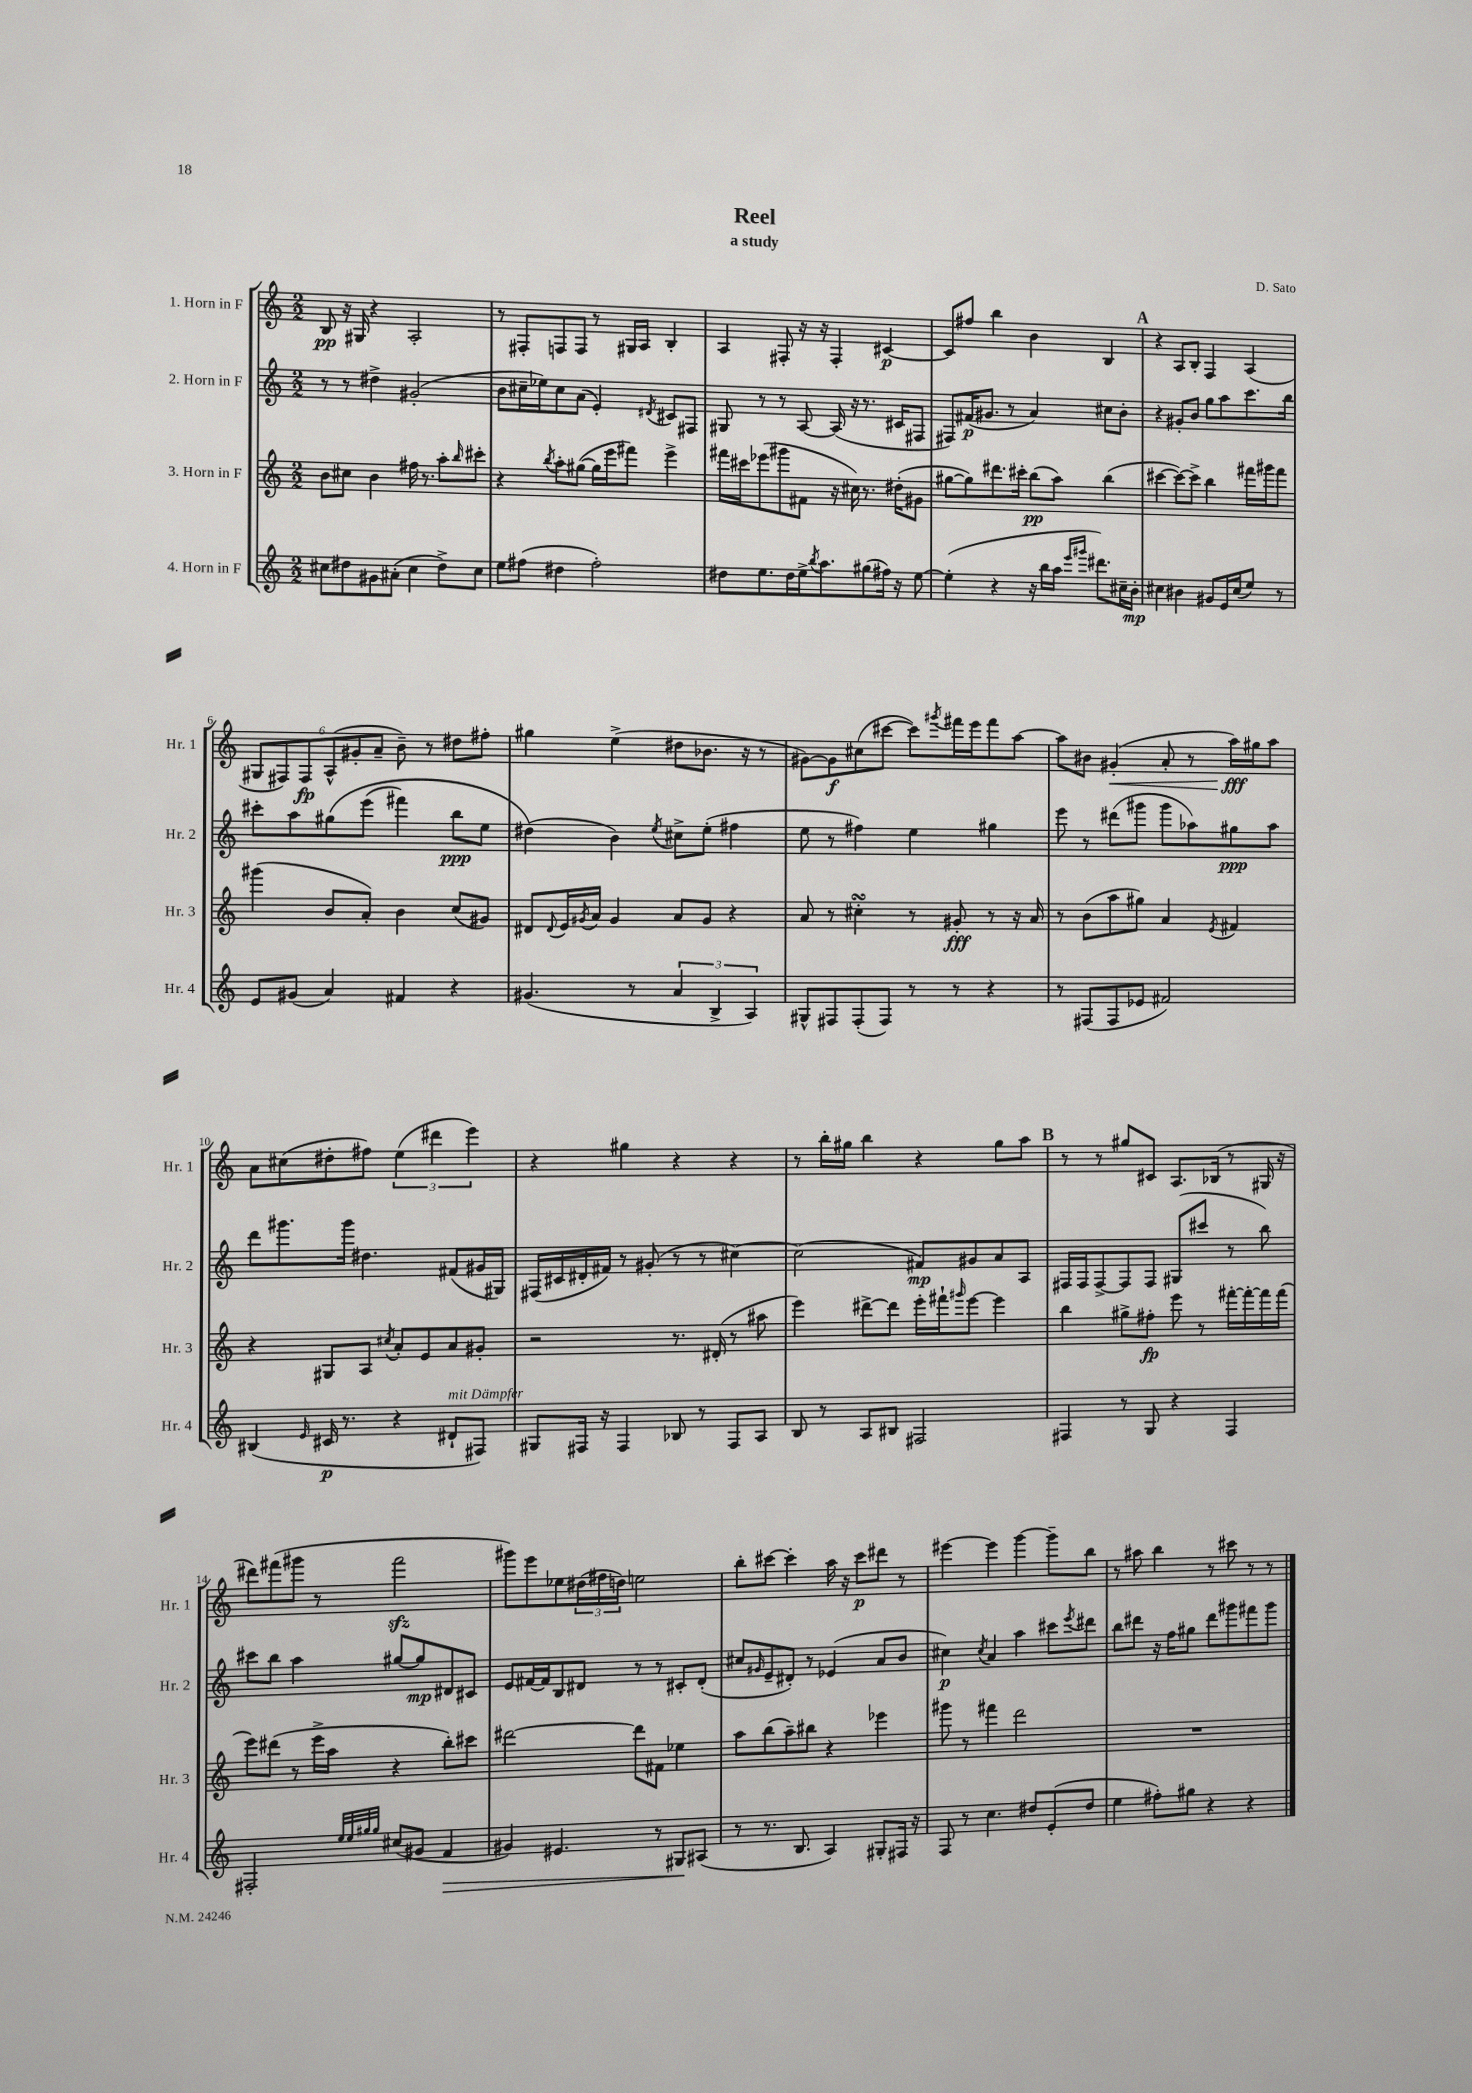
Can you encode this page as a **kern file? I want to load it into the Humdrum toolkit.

**kern	**kern	**kern	**kern
*staff4	*staff3	*staff2	*staff1
*clefG2	*clefG2	*clefG2	*clefG2
*k[]	*k[]	*k[]	*k[]
*M2/2	*M2/2	*M2/2	*M2/2
8cc#	8b	8r	8B
8dd#	8cc#	8r	16r
.	.	.	16G#
8g#	4b	4dd#^	4r
(8a#'	.	.	.
4cc#	16ff#	(2g#'	2A'
.	8.r	.	.
8dd#^)	8aa'	.	.
.	16qqbb	.	.
8cc#	8ccc#'	.	.
=	=	=	=
8ee	4r	8b	8r
(8ff#	.	16cc#~	8F#'
.	.	16ee-)	.
.	8qbb	.	.
4dd#	8aa'	8cc#	8F
.	([8gg#	(8a	8F
2ff#')	16gg#]	4e')	8r
.	16eee	.	.
.	8fff#)	.	16G#
.	.	.	16A
.	.	8qd#	.
.	4eee^	8c#	4B'
.	.	8F#	.
=	=	=	=
8dd#	16fff#	8G#	4A
.	16ccc#	.	.
8.ee	(8eee-	8r	.
.	8ggg#	8r	8F#'
16dd#	.	.	.
16ee^	8f#	[8A	16r
8qbb	.	.	.
8.aa	.	.	16r
.	16r	(16A]	4F#'
.	16cc#)	16r	.
(8gg#	8.r	8.r	.
16ff#)	.	.	[4c#
16r	(16dd#'	16c#	.
[8ee	8g#	8F#	.
=	=	=	=
(4ee']	[8gg#	8F#)	8c#]
.	8gg#])	(16f#	8ff#
.	.	8.g#	.
4r	8.ddd#	.	4bb
.	.	8r	.
.	16ccc#'	.	.
16r	(8bb	4a)	4b
16bb	.	.	.
16aa	8aa)	.	.
16qqeee	.	.	.
16qqggg#	.	.	.
8.ddd#)	.	.	.
.	(4bb	8cc#	4B
16cc#~	.	8b'	.
16b'	.	.	.
=	=	=	=
4cc#	[4ccc#	4r	4r
4b#	8ccc#_)	8g#'	8A
.	8ccc#^]	8b	8B'
8g#	4bb	8gg	4F
16e	.	8aa	.
(16cc#	.	.	.
8ee)	16fff#	8.ccc	(4A
.	16ggg#	.	.
8r	8fff#	.	.
.	.	16bb	.
=	=	=	=
8e	(4ggg#	8ccc#'	12G#
.	.	.	12F#)
(8g#	.	8aa	.
.	.	.	12F#
4a)	8b	&(8gg#	(12A^^
.	.	.	12g#'
.	8a')	(8eee	.
.	.	.	12a~
4f#	4b	4fff#)	8b~)
.	.	.	8r
4r	(8cc	8bb	8dd#
.	8g#)	8ee	8ff#'
=	=	=	=
(4.g#	8d#	(4dd#&)	4gg#
.	8qqd#	.	.
.	16e	.	.
.	8qg#	.	.
.	16a	.	.
.	4g#	4b)	(4ee^
8r	.	.	.
.	.	8qee	.
6a	8a	8cc#^	8dd#
.	8g#	(8ee'	8.b-
6B^	.	.	.
.	4r	4ff#	.
.	.	.	16r
6A)	.	.	.
.	.	.	8r
=	=	=	=
8G#^^	8a	8ee	[8g#)
8F#	8r	8r	8g#]
(8F#'	4cc#'	4ff#)	(8cc#
8F#)	.	.	[8ccc#
8r	8r	4ee	8ccc#])
.	.	.	8qggg#
8r	8g#'	.	16fff#
.	.	.	16eee
4r	8r	4gg#	8fff#
.	16r	.	[8aa
.	16a	.	.
=	=	=	=
8r	8r	8eee	8aa]
(8F#	(8b	8r	8b#
8F#	8aa	(8ddd#	(4g#'
8e-	8gg#)	8ggg#	.
2f#)	4a	8ggg#	8a'
.	.	8aa-)	8r
.	8qe	.	.
.	4f#	8gg#	16aa)
.	.	.	16gg#
.	.	8aa-	8aa
=	=	=	=
(4B#	4r	8ddd	8a
.	.	8.ggg#	(8cc#
16qqe	.	.	.
16c#	8G#	.	8dd#'
8.r	.	16ggg#	.
.	8A	4.dd#	8ff#)
.	8qcc#	.	.
4r	8a'	.	(6ee
.	8e	.	.
.	.	.	6ddd#
8d#`	8a	(8f#	.
.	.	.	6eee)
8F#)	8g#'	16g#	.
.	.	16G#)	.
=	=	=	=
8G#	2r	(16F#	4r
.	.	16c#	.
16F#	.	16d#'	.
16r	.	16f#)	.
4F#	.	8r	4gg#
.	.	(8g#'	.
8B-	8.r	8r	4r
8r	.	8r	.
.	(16d#'	.	.
8F#	8r	[4cc#)	4r
8A	8aa#	.	.
=	=	=	=
8B	4eee)	(2cc#]	8r
8r	.	.	16bb'
.	.	.	16gg#
8A	[8ddd#^	.	4bb
8B#	8ddd#]	.	.
2F#	16eee'	8f#)	4r
.	16fff#`	.	.
.	16qqggg#	.	.
.	[8eee	8g#	.
.	4eee]	8a	8gg#
.	.	8A	8aa
=	=	=	=
4F#	4bb	16F#	8r
.	.	16F#	.
.	.	[8F#^	8r
8r	8gg#^	8F#]	8gg#
8G	8ff#'	8F#	8c#
4r	8eee	(8G#	8.A
.	8r	8ccc#	.
.	.	.	(16B-
4F#	[16fff#'	8r	8r
.	16fff#'_	.	.
.	16fff#]	8bb)	16G#
.	(16fff#	.	16r
=	=	=	=
2F#'	8eee)	8ccc#	8ddd#)
.	(8ddd#	8bb	(8fff#
.	8r	4aa	8ggg#
.	16eee^	.	8r
.	16aa	.	.
32qqee	.	.	.
32qqee	.	.	.
32qqgg#	.	.	.
32qqgg#	.	.	.
(8cc#	4r	[8gg#	2fff#
8g#	.	8gg#]	.
4f	8bb')	8d#	.
.	8ccc#	8c#	.
=	=	=	=
4g#)	[2ddd#	8e	8ggg#)
.	.	[16f#	8eee
.	.	16f#]	.
4.e#	.	8B	8ee-
.	.	8d#	(24dd#
.	.	.	24ff#
.	.	.	24dd)
.	8ddd#]	8r	2ee
8r	8f#	8r	.
8G#	4ee-	8c#'	.
(8A#	.	(8d#'	.
=	=	=	=
8r	8aa	8cc#	8bb'
.	.	16qqg#	.
8.r	(8bb	8e~	[8ccc#
.	8aa~)	8d#')	4ccc#']
8.B	.	.	.
.	8bb#	8r	.
4A)	4r	(4e-	16aa
.	.	.	16r
.	.	.	8ccc#
8G#'	4eee-	8a	8ddd#
16F#	.	8b	8r
16r	.	.	.
=	=	=	=
8F	8ggg#	4cc#)	[4eee#
8r	8r	.	.
.	.	8qcc#	.
4.cc	4fff#	4a	4eee#]
.	2ddd	4aa	[4ggg
8dd#	.	.	.
(8e'	.	8ccc#	8ggg~]
.	.	8qeee	.
8dd#	.	8ddd#	8bb
=	=	=	=
4ee	1r	8bb	8r
.	.	8ddd#	8aa#
8ff#')	.	16r	4bb
.	.	16ff	.
8gg#	.	8gg#	.
4r	.	8ddd#	8r
.	.	8ggg#	8ccc#
4r	.	8fff#	8r
.	.	8ggg#	8r
==	==	==	==
*-	*-	*-	*-
